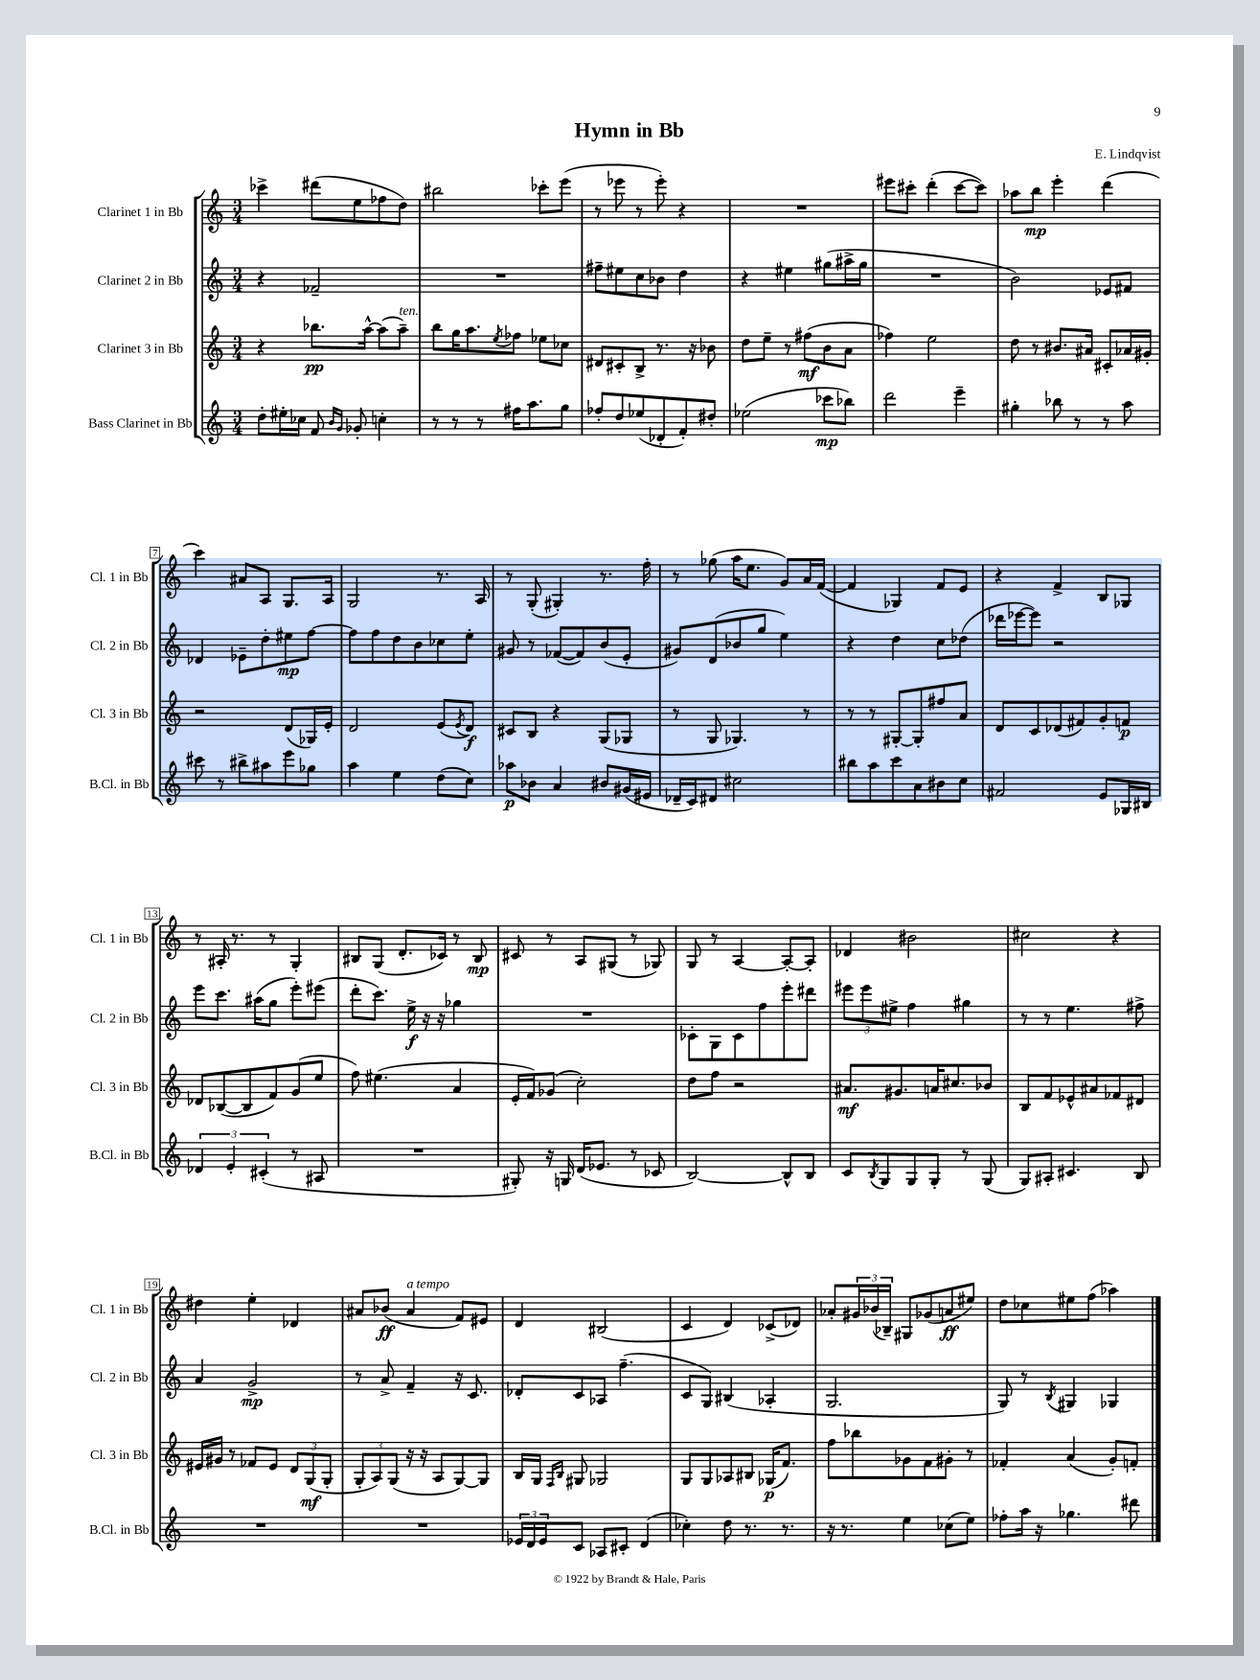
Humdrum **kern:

**kern	**dynam	**kern	**dynam	**kern	**dynam	**kern	**dynam
*part4	*part4	*part3	*part3	*part2	*part2	*part1	*part1
*staff4	*staff4	*staff3	*staff3	*staff2	*staff2	*staff1	*staff1
*I"Bass Clarinet in Bb	*	*I"Clarinet 3 in Bb	*	*I"Clarinet 2 in Bb	*	*I"Clarinet 1 in Bb	*
*I'B.Cl. in Bb	*	*I'Cl. 3 in Bb	*	*I'Cl. 2 in Bb	*	*I'Cl. 1 in Bb	*
*clefG2	*	*clefG2	*	*clefG2	*	*clefG2	*
*k[]	*	*k[]	*	*k[]	*	*k[]	*
*M3/4	*	*M3/4	*	*M3/4	*	*M3/4	*
=1	=1	=1	=1	=1	=1	=1	=1
8dd'\L	.	4r	.	4r	.	4ccc-X^\	.
16ee#X'\L	.	.	.	.	.	.	.
16cc-X\JJ	.	.	.	.	.	.	.
8f/	.	8.bb-X\L	pp	2f-X~/	.	(8ddd#X\L	.
16qqb/LL	.	.	.	.	.	.	.
16qqg/JJ	.	.	.	.	.	.	.
8g-X'/	.	.	.	.	.	8ee\	.
.	.	[16aa^^\Jk	.	.	.	.	.
4ccn'\	.	(8aa\L]	.	.	.	8ff-X\	.
!	!	!LO:TX:a:i:t=ten.	!	!	!	!	!
.	.	8aa~\J)	.	.	.	8dd\J)	.
=2	=2	=2	=2	=2	=2	=2	=2
8r	.	8bb\L	.	2.r	.	2bb#X\	.
8r	.	16gg\K	.	.	.	.	.
.	.	8.aa\	.	.	.	.	.
8r	.	.	.	.	.	.	.
.	.	8qee/	.	.	.	.	.
16ff#X\KL	.	8ff-X\J	.	.	.	.	.
8.aa\	.	.	.	.	.	.	.
.	.	8ee-X\L	.	.	.	8ccc-X'\L	.
8gg\J	.	8cc-X\J	.	.	.	(8eee\J	.
=3	=3	=3	=3	=3	=3	=3	=3
8ff-X'/L	.	8d#X/L	.	8ff#X~\L	.	8r	.
8dd/	.	8c#X'/	.	8ee#X\	.	8eee-X\	.
(8ee-X/	.	8B^/J	.	8cc\	.	8r	.
8d-X'/	.	8.r	.	8b-X\J	.	8eee-'\)	.
8f'/)	.	.	.	4dd\	.	4r	.
.	.	16r	.	.	.	.	.
8dd#X'/J	.	8b-X\	.	.	.	.	.
=4	=4	=4	=4	=4	=4	=4	=4
(2ee-X\	.	8dd\L	.	4r	.	2.r	.
.	.	8ee~\J	.	.	.	.	.
.	.	8r	.	4ee#X\	.	.	.
.	.	(8ff#X\L	mf	.	.	.	.
8ccc-X\L	mp	8b\	.	(8gg#X\L	.	.	.
8bb-X\J)	.	8a\J	.	16aa#X^\L	.	.	.
.	.	.	.	16gg#\JJ	.	.	.
=5	=5	=5	=5	=5	=5	=5	=5
2ddd\	.	4ff-X\)	.	2.r	.	8eee#X\L	.
.	.	.	.	.	.	8ccc#X'\J	.
.	.	2ee\	.	.	.	(4ddd'\	.
4eee~\	.	.	.	.	.	[8ccc#\L	.
.	.	.	.	.	.	8ccc#\J])	.
=6	=6	=6	=6	=6	=6	=6	=6
4gg#X'\	.	8dd\	.	2b\)	.	8aa-X\L	.
.	.	8r	.	.	.	8bb\J	mp
8bb-X\	.	8.b#X/L	.	.	.	4eee'\	.
8r	.	.	.	.	.	.	.
.	.	16a#X/Jk	.	.	.	.	.
8r	.	8c#X'/L	.	8e-X/L	.	(4ddd\	.
8aa\	.	16a-X/L	.	8f#X/J	.	.	.
.	.	16g#X'/JJ	.	.	.	.	.
!!LO:LB:g=z
=7	=7	=7	=7	=7	=7	=7	=7
8ccc#X\	.	2r	.	4d-X/	.	4ccc\)	.
8r	.	.	.	.	.	.	.
8bb#X^\L	.	.	.	8e-X~\L	.	8a#X/L	.
8aa#X\	.	.	.	8dd'\	.	8A/J	.
8eee\	.	(8d/L	.	8ee#X\	mp	8.G/L	.
8gg-X\J	.	16G-X/L)	.	[8ff\J	.	.	.
.	.	16e'/JJ	.	.	.	16A/Jk	.
=8	=8	=8	=8	=8	=8	=8	=8
4aa\	.	2d/	.	8ff\L]	.	2G/	.
.	.	.	.	8ff\	.	.	.
4ee\	.	.	.	8dd\	.	.	.
.	.	.	.	8b\	.	.	.
(8dd\L	.	(8e/L	.	8cc-X\	.	8.r	.
.	.	8qe/	.	.	.	.	.
8cc\J)	.	8d/J)	f	8ee'\J	.	.	.
.	.	.	.	.	.	16A/	.
=9	=9	=9	=9	=9	=9	=9	=9
8aa-X\L	p	8c#X/L	.	8g#X/	.	8r	.
8b-X\J	.	8B/J	.	8r	.	(8G'/	.
4a/	.	4r	.	([8f-X/L	.	4G#X'/)	.
.	.	.	.	8f-/])	.	.	.
8b#X/L	.	(8G/L	.	(8b/	.	8.r	.
(16g#X/L	.	8G-X/J	.	8e'/J	.	.	.
16e#X/JJ	.	.	.	.	.	16ff'\	.
=10	=10	=10	=10	=10	=10	=10	=10
16d-X~/LL	.	8r	.	8g#X/L)	.	8r	.
16c/J)	.	.	.	.	.	.	.
8d#X/J	.	8G/	.	(8d/	.	(8gg-X\	.
2cc#X\	.	4.G-X/)	.	8b-X/	.	16aa\KL	.
.	.	.	.	.	.	8.ee\J	.
.	.	.	.	8gg/J	.	.	.
.	.	.	.	4ee\)	.	8g/L)	.
.	.	8r	.	.	.	16a/L	.
.	.	.	.	.	.	([16f/JJ	.
=11	=11	=11	=11	=11	=11	=11	=11
8bb#X\L	.	8r	.	4r	.	4f/]	.
8aa\	.	8r	.	.	.	.	.
8ccc\	.	[8G#X'/L	.	4dd\	.	4G-X/)	.
8a\	.	8G#'/]	.	.	.	.	.
8b#X\	.	8ff#X/	.	8cc\L	.	8f/L	.
8cc\J	.	8a/J	.	(8dd-X\J	.	8e/J	.
=12	=12	=12	=12	=12	=12	=12	=12
2f#X/	.	8d/L	.	16ddd-X\LL	.	4r	.
.	.	.	.	[16eee-X\J	.	.	.
.	.	8c/	.	8eee-\J])	.	.	.
.	.	(8d-X/	.	2r	.	4f^/	.
.	.	8f#X/)	.	.	.	.	.
8e/L	.	8g'/	.	.	.	8B/L	.
16G-X/L	.	8fn/J	p	.	.	8G-X/J	.
16B#X/JJ	.	.	.	.	.	.	.
!!LO:LB:g=z
=13	=13	=13	=13	=13	=13	=13	=13
6d-X/	.	8d-X/L	.	8eee\L	.	8r	.
.	.	([8B-X/	.	8.ccc\J	.	16A#X'/	.
6e'/	.	.	.	.	.	.	.
.	.	.	.	.	.	8.r	.
.	.	8B-/]	.	.	.	.	.
.	.	.	.	(16aa#X\KL	.	.	.
(6c#X'/	.	.	.	.	.	.	.
.	.	8f/)	.	8gg\J	.	8r	.
8r	.	(8g/	.	8eee'\L)	.	4G'/	.
8A#X/	.	8ee/J	.	(8eee#X\J	.	.	.
=14	=14	=14	=14	=14	=14	=14	=14
2.r	.	8ff\)	.	8ddd'\L	.	8B#X/L	.
.	.	(4.ee#X\	.	8.ccc\J)	.	(8G/J	.
.	.	.	.	.	.	8.d'/L	.
.	.	.	.	16ee^\	f	.	.
.	.	.	.	16r	.	.	.
.	.	.	.	16r	.	16c-X/Jk)	.
.	.	4a/	.	4gg-X\	.	8r	.
.	.	.	.	.	.	8B#/	mp
=15	=15	=15	=15	=15	=15	=15	=15
8G#X'/)	.	16e'/LL	.	2.r	.	8c#X/	.
.	.	16f/J)	.	.	.	.	.
16r	.	(8g-X/J	.	.	.	8r	.
16Gn/	.	.	.	.	.	.	.
(16d/KL	.	2cc'\)	.	.	.	8A/L	.
8.e-X/J	.	.	.	.	.	.	.
.	.	.	.	.	.	(8G#X/J	.
8r	.	.	.	.	.	8r	.
8c-X/	.	.	.	.	.	8G-X/)	.
=16	=16	=16	=16	=16	=16	=16	=16
[2B/)	.	8dd\L	.	8c-X'\L	.	8G/	.
.	.	8ff\J	.	8G\	.	8r	.
.	.	2r	.	8c-\	.	[4A/	.
.	.	.	.	8ff\	.	.	.
8B^^/L]	.	.	.	8eee'\	.	8A'/L_	.
8B/J	.	.	.	8ddd#X\J	.	8A'/J]	.
=17	=17	=17	=17	=17	=17	=17	=17
8c/L	.	8.a#X/L	mf	12eee#X\L	.	4d-X/	.
.	.	.	.	12eee#\	.	.	.
8qB/	.	.	.	.	.	.	.
8G/	.	.	.	.	.	.	.
.	.	.	.	12ee#X^\J	.	.	.
.	.	8.g#X/	.	.	.	.	.
8G/	.	.	.	4ff\	.	2b#X\	.
8G'/J	.	16an/K	.	.	.	.	.
.	.	8.cc#X/	.	.	.	.	.
8r	.	.	.	4gg#X\	.	.	.
(8G/	.	8b-X/J	.	.	.	.	.
=18	=18	=18	=18	=18	=18	=18	=18
8G/L)	.	8B/L	.	8r	.	2cc#X\	.
8A#X'/J	.	8f/	.	8r	.	.	.
4.c#X/	.	8e-X^^/	.	4.ee\	.	.	.
.	.	8a#X/	.	.	.	.	.
.	.	8f-X/	.	.	.	4r	.
8B/	.	8d#X/J	.	8ff#X^\	.	.	.
!!LO:LB:g=z
=19	=19	=19	=19	=19	=19	=19	=19
2.r	.	16e#X/LL	.	4a/	.	4dd#X\	.
.	.	16g#X/JJ	.	.	.	.	.
.	.	8r	.	.	.	.	.
.	.	8f-X/L	.	2g^/	mp	4ee'\	.
.	.	8e#/J	.	.	.	.	.
.	.	12d/L	.	.	.	4d-X/	.
.	.	(12G/	mf	.	.	.	.
.	.	12G'/J	.	.	.	.	.
=20	=20	=20	=20	=20	=20	=20	=20
2.r	.	12G'/L	.	8r	.	8a#X/L	.
.	.	12A/)	.	.	.	.	.
.	.	.	.	8a^/	.	(8b-X/J	ff
.	.	(12G/J	.	.	.	.	.
!	!	!	!	!	!	!LO:TX:a:i:t=a tempo	!
.	.	16r	.	4f~/	.	4a#/	.
.	.	16r	.	.	.	.	.
.	.	8A/L	.	.	.	.	.
.	.	[8G/)	.	16r	.	8f/L)	.
.	.	.	.	8.c/	.	.	.
.	.	8G/J]	.	.	.	8e#X/J	.
=21	=21	=21	=21	=21	=21	=21	=21
24e-X/LL	.	16B/LL	.	8d-X'/L	.	4d/	.
24d/	.	.	.	.	.	.	.
.	.	16G/JJ	.	.	.	.	.
24e-/J	.	.	.	.	.	.	.
.	.	16qqF/LL	.	.	.	.	.
.	.	16qqB/JJ	.	.	.	.	.
8c/J	.	8G#X/	.	8c/	.	.	.
8A-X/L	.	2G-X/	.	8A-X/J	.	(2B#X/	.
8c#X'/J	.	.	.	(4.ff~\	.	.	.
(4d/	.	.	.	.	.	.	.
=22	=22	=22	=22	=22	=22	=22	=22
4cc-X'\)	.	8G/L	.	8c/L	.	4c/	.
.	.	8G/	.	8G/J)	.	.	.
8dd\	.	8A-X/	.	(4B#X/	.	4d/)	.
8.r	.	8B#X/J	.	.	.	.	.
.	.	(16G-X/KL	p	4A-X'/	.	(8c-X^/L	.
8.r	.	8.f/J)	.	.	.	.	.
.	.	.	.	.	.	8d-X/J)	.
=23	=23	=23	=23	=23	=23	=23	=23
16r	.	8ff\L	.	2.G/	.	8a-X'/L	.
8.r	.	.	.	.	.	.	.
.	.	8bb-X\	.	.	.	24g#X/L	.
.	.	.	.	.	.	(24b-X/	.
.	.	.	.	.	.	24B-X~/JJ)	.
4ee\	.	8g-X\	.	.	.	8G#X/L	.
.	.	8f\	.	.	.	(8g-X/	.
(8cc-X\L	.	8g#X'\J	.	.	.	8an/	ff
8ee\J)	.	8r	.	.	.	8ee#X/J)	.
=24	=24	=24	=24	=24	=24	=24	=24
8ff-X'\L	.	4f-X'/	.	8G/)	.	8dd\L	.
16aa\Jk	.	.	.	8r	.	8cc-X\	.
16r	.	.	.	.	.	.	.
.	.	.	.	8qB/	.	.	.
4.gg-X\	.	(4a/	.	4G#X/	.	8ee#X\	.
.	.	.	.	.	.	(8ff\J	.
.	.	8g'/L)	.	4G-X/	.	4aa-X\)	.
8ddd#X\	.	8fn'/J	.	.	.	.	.
==	==	==	==	==	==	==	==
*-	*-	*-	*-	*-	*-	*-	*-
